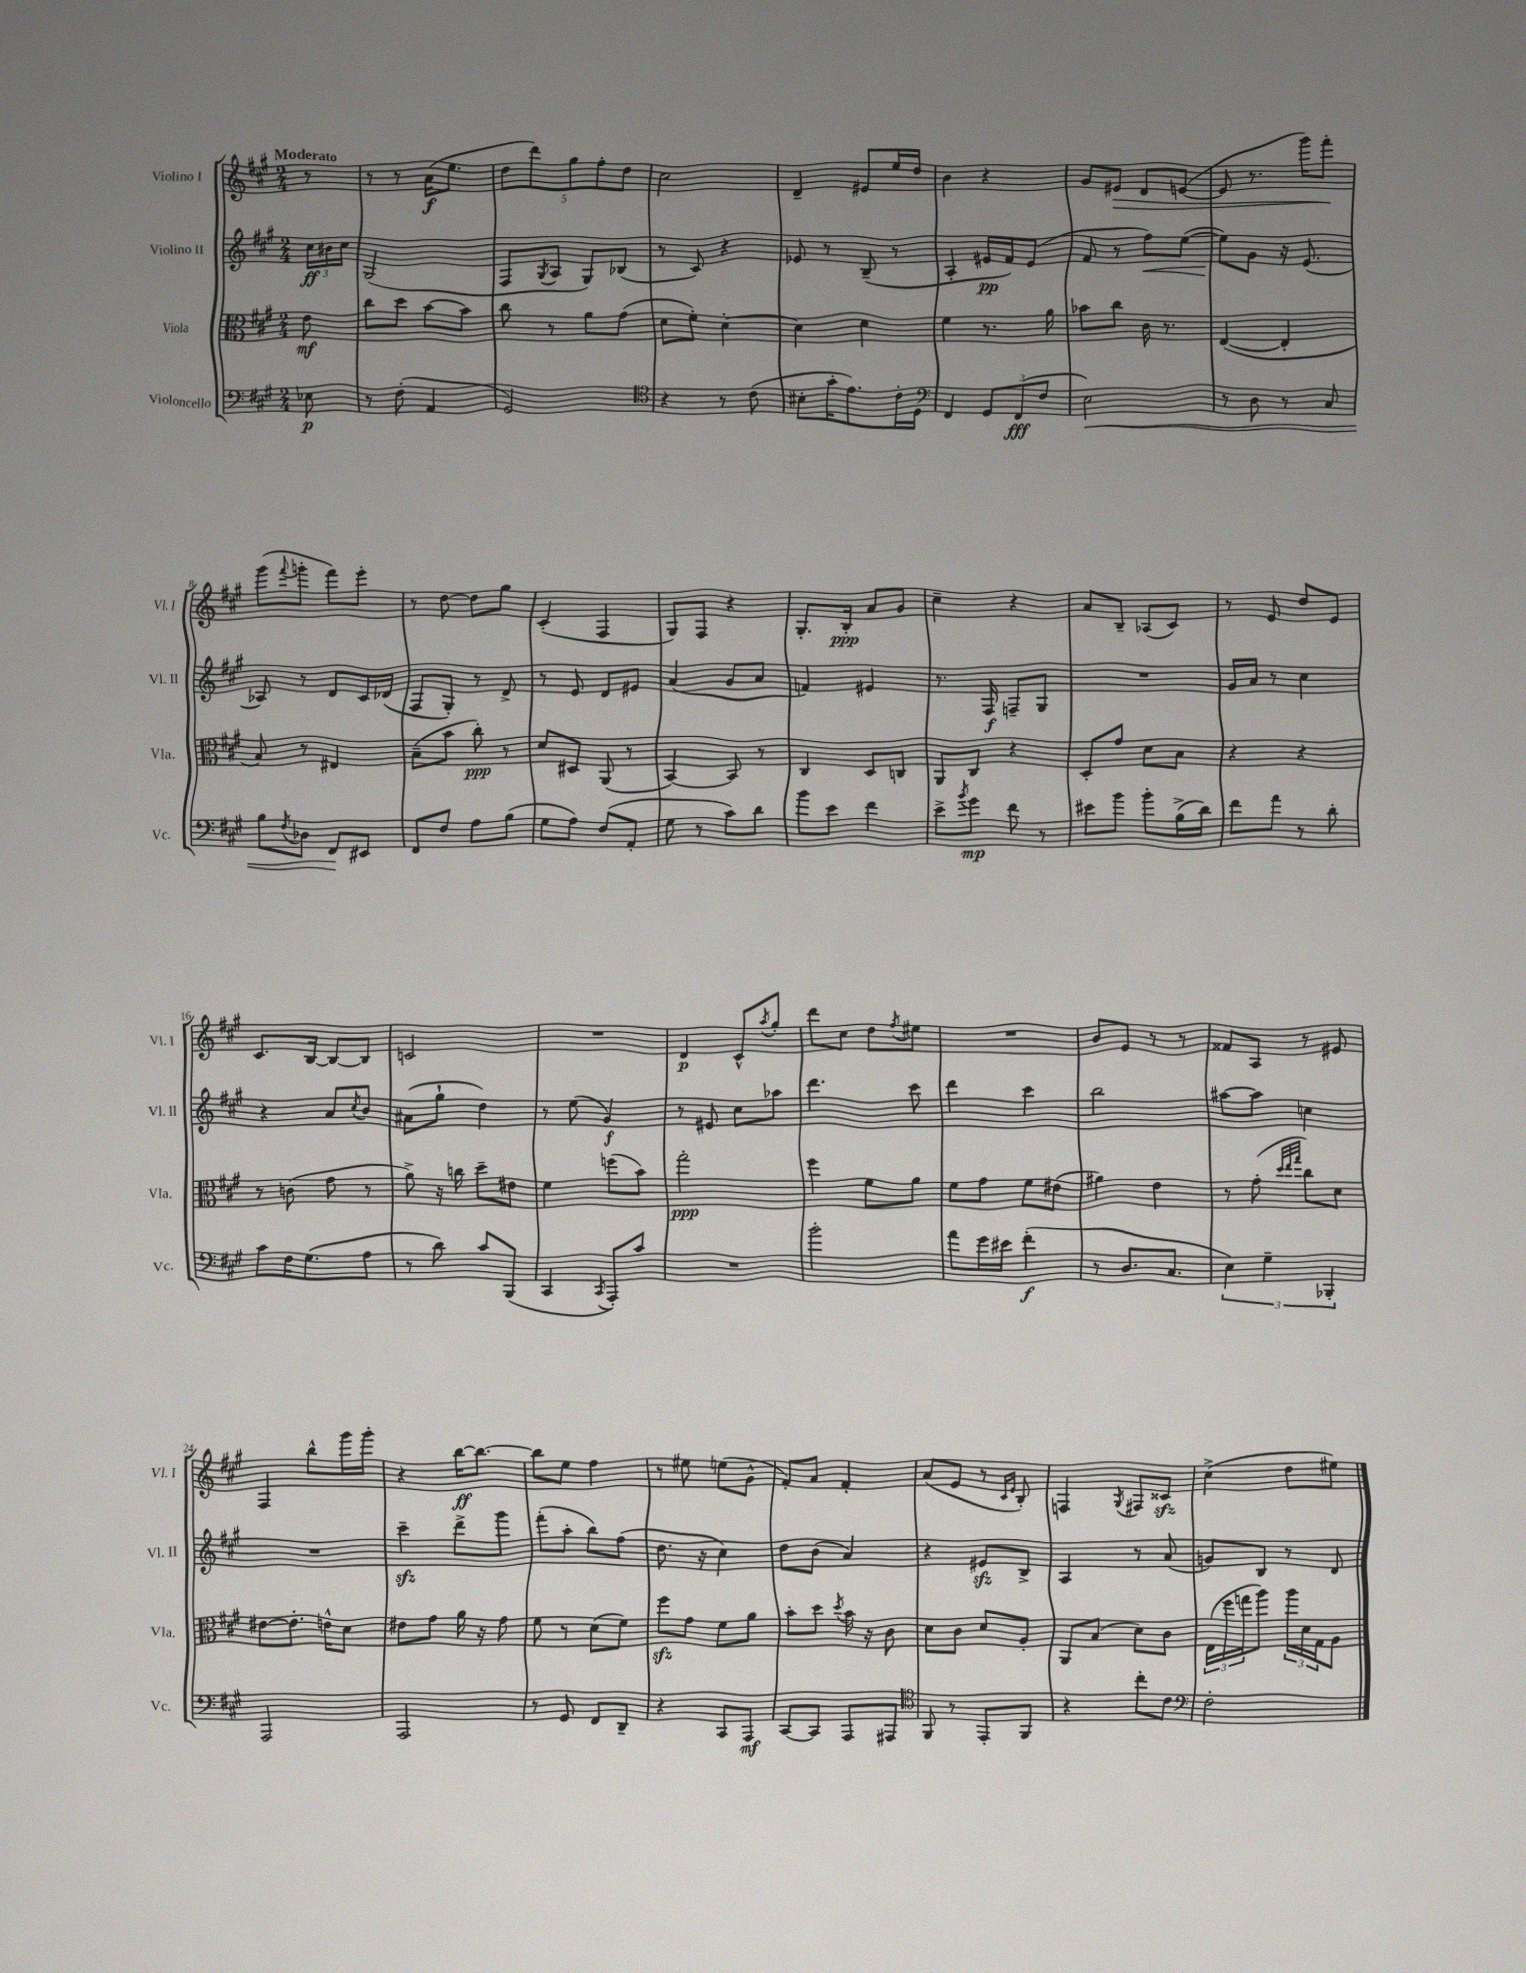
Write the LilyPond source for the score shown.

<<
\new StaffGroup <<
\new Staff = "s0" \with { instrumentName = "Violino I" shortInstrumentName = "Vl. I" } {
    \clef treble \key a \major \numericTimeSignature \time 2/4 \partial 8 \tempo "Moderato"
    r8 |
    r8 r8 a'16\f( e''8. |
    \tuplet 5/4 { d''8 d'''8) gis''8 fis''8-. d''8 } |
    cis''2 |
    d'4-- eis'8 e''16 d''16 |
    b'4 r4 |
    gis'8 eis'8\> d'8 e'8~( |
    e'8 r8. gis'''16) fis'''8-.\! |
    gis'''8( \appoggiatura { fis'''8 } g'''8-. fis'''8) e'''8-. |
    r8 d''8~ d''8 gis''8 |
    cis'4-.( fis4 |
    gis8) fis8 r4 |
    gis8.-. b16-.\ppp a'8 gis'8 |
    cis''4-- r4 |
    a'8 b8-- aes8( cis'8) |
    r8 e'8 d''8 e'8 |
    cis'8. b16~ b8~ b8 |
    c'2 |
    R2 |
    d'4\p cis'8-^ \acciaccatura { a''8 } gis''8-. |
    d'''8 cis''8 d''8 \acciaccatura { fis''8 } eis''8 |
    R2 |
    b'8 e'8 r8 r8 |
    fisis'8 a8 r8 eis'8 |
    fis4 b''8-^ gis'''16 gis'''16-. |
    r4 b''16~\ff b''8.~ |
    b''8 e''8 fis''4 |
    r8 eis''8 e''8( gis'8-^ |
    fis'8-.) a'8 fis'4-. |
    a'8( e'8 r8 \grace { cis'16 e'16 } b8-.) |
    f4 \acciaccatura { gis8 } fis8 cisis'8\sfz |
    cis''4->( d''8 eis''8) \bar "|." |
}
\new Staff = "s1" \with { instrumentName = "Violino II" shortInstrumentName = "Vl. II" } {
    \clef treble \key a \major \numericTimeSignature \time 2/4 \partial 8
    \tuplet 3/2 { cis''16\ff bis'16 cis''16 } |
    gis2( |
    fis8 \acciaccatura { gis8 } a8 gis8) bes8( |
    r8 cis'8) r4 |
    ees'8 r8 b8--( r8 |
    a4-. eis'16\pp fis'16) eis'8( |
    fis'8 r8 fis''8\<) e''8~( |
    e''8\!) gis'8 r16 e'8.( |
    aes8) r8 d'8 cis'16 des'16( |
    fis8 gis8-.) r8 d'8-> |
    r8 e'8 d'8 eis'8 |
    a'4( gis'8 a'8 |
    f'4) eis'4 |
    r8. fis16\f f8-- gis8 |
    R2 |
    gis'16 a'16 r8 cis''4 |
    r4 a'8 \acciaccatura { cis''8 } b'8 |
    ais'8( gis''8-! d''4) |
    r8 e''8( gis'4\f) |
    r8 eis'8 cis''8 aes''8 |
    d'''4. cis'''8 |
    d'''4 cis'''4 |
    b''2 |
    ais''8~ ais''8 c''4 |
    R2 |
    cis'''4--\sfz d'''8-> gis'''8 |
    fis'''8-.( a''8-. b''8) fis''8( |
    d''8. r16 cis''4) |
    d''8 b'8( a'4) |
    r4 eis'8\sfz b8-> |
    a4 r8 a'8( |
    g'8) b8 r8 d'8 \bar "|." |
}
\new Staff = "s2" \with { instrumentName = "Viola" shortInstrumentName = "Vla." } {
    \clef alto \key a \major \numericTimeSignature \time 2/4 \partial 8
    e'8\mf |
    cis''8 d''8 b'8~ b'8 |
    cis''8 r8 a'8 gis'8( |
    d'8 fis'8-.) d'4~-. |
    d'4 d'4 |
    fis'4 r8. a'16 |
    bes'8 cis''8 cis'16 r8. |
    e4~( e4-. |
    b8) r8 eis4 |
    b8--( b'8 cis''8-.\ppp) r8 |
    d'8 dis8 a,8( r8 |
    b,4~) b,8 r8 |
    cis4 d8 c8 |
    a,8 cis8 r4 |
    d8-. gis'8 d'8 b8 |
    r4 r4 |
    r8 c'8( gis'8 r8 |
    a'8->) r16 c''16 d''8-- eis'8 |
    fis'4 f''8( b'8) |
    gis''2-.\ppp |
    fis''4 fis'8 a'8 |
    fis'8 gis'8 fis'8 eis'8( |
    ais'4) e'4 |
    r8 gis'8-.( \grace { d''32 e''32 gis''32 } cis''8) d'8 |
    eis'8~ eis'8.-. e'16-^ d'8 |
    eis'8 gis'8 a'16 r16 gis'8 |
    fis'8 r8 d'8( fis'8) |
    fis''8\sfz gis'8 fis'8 a'8 |
    b'8-. d''8 \acciaccatura { d''8 } b'16 r16 cis'8 |
    d'8 cis'8 d'8 a8-. |
    a,8 b8( d'8) cis'8 |
    \tuplet 3/2 { e16( fis''16 g''16 } a''8) \tuplet 3/2 { a''16 d'16 gis16 } a8 \bar "|." |
}
\new Staff = "s3" \with { instrumentName = "Violoncello" shortInstrumentName = "Vc." } {
    \clef bass \key a \major \numericTimeSignature \time 2/4 \partial 8
    ees8\p |
    r8 fis8-.( a,4 |
    gis,2) |
    \clef tenor r4 r8 cis'8( |
    bis8-. gis'16-. e'8.) cis'16-. d16 |
    \clef bass fis,4 \tuplet 3/2 { gis,8 fis,8\fff( fis8 } |
    e2\<) |
    r8 d8 r8 cis8 |
    b8 \acciaccatura { fis8 } des8 fis,8\! eis,8 |
    fis,8 fis8 a8 b8( |
    gis8 a8) fis8( a,8-. |
    gis8 r8 cis'8) d'8 |
    b'8 e'8 fis'4 |
    e'8-> \acciaccatura { b'8 } gis'8\mp fis'8 r8 |
    eis'8 b'8 b'8-. b16->( d'16) |
    fis'8 a'8 r8 d'8-. |
    cis'8 fis16 gis8.( a8 |
    r8 d'8) cis'8 b,,8( |
    cis,4 \acciaccatura { cis,8 } a,,8-.) cis'8 |
    R2 |
    b'2-. |
    a'8 gis'16 eis'16 fis'4-.\f( |
    r8 d8. cis8. |
    \tuplet 3/2 { e4) gis4-- bes,,4-. } |
    a,,2 |
    a,,2 |
    r8 gis,8 fis,8 d,8-- |
    r4 cis,8 a,,8\mf |
    cis,8~ cis,8 a,,8 ais,,8 |
    \clef tenor fis,8 r8 e,8-. fis,8 |
    r4 cis''8-. cis'8 |
    \clef bass fis2-. \bar "|." |
}
>>
>>
